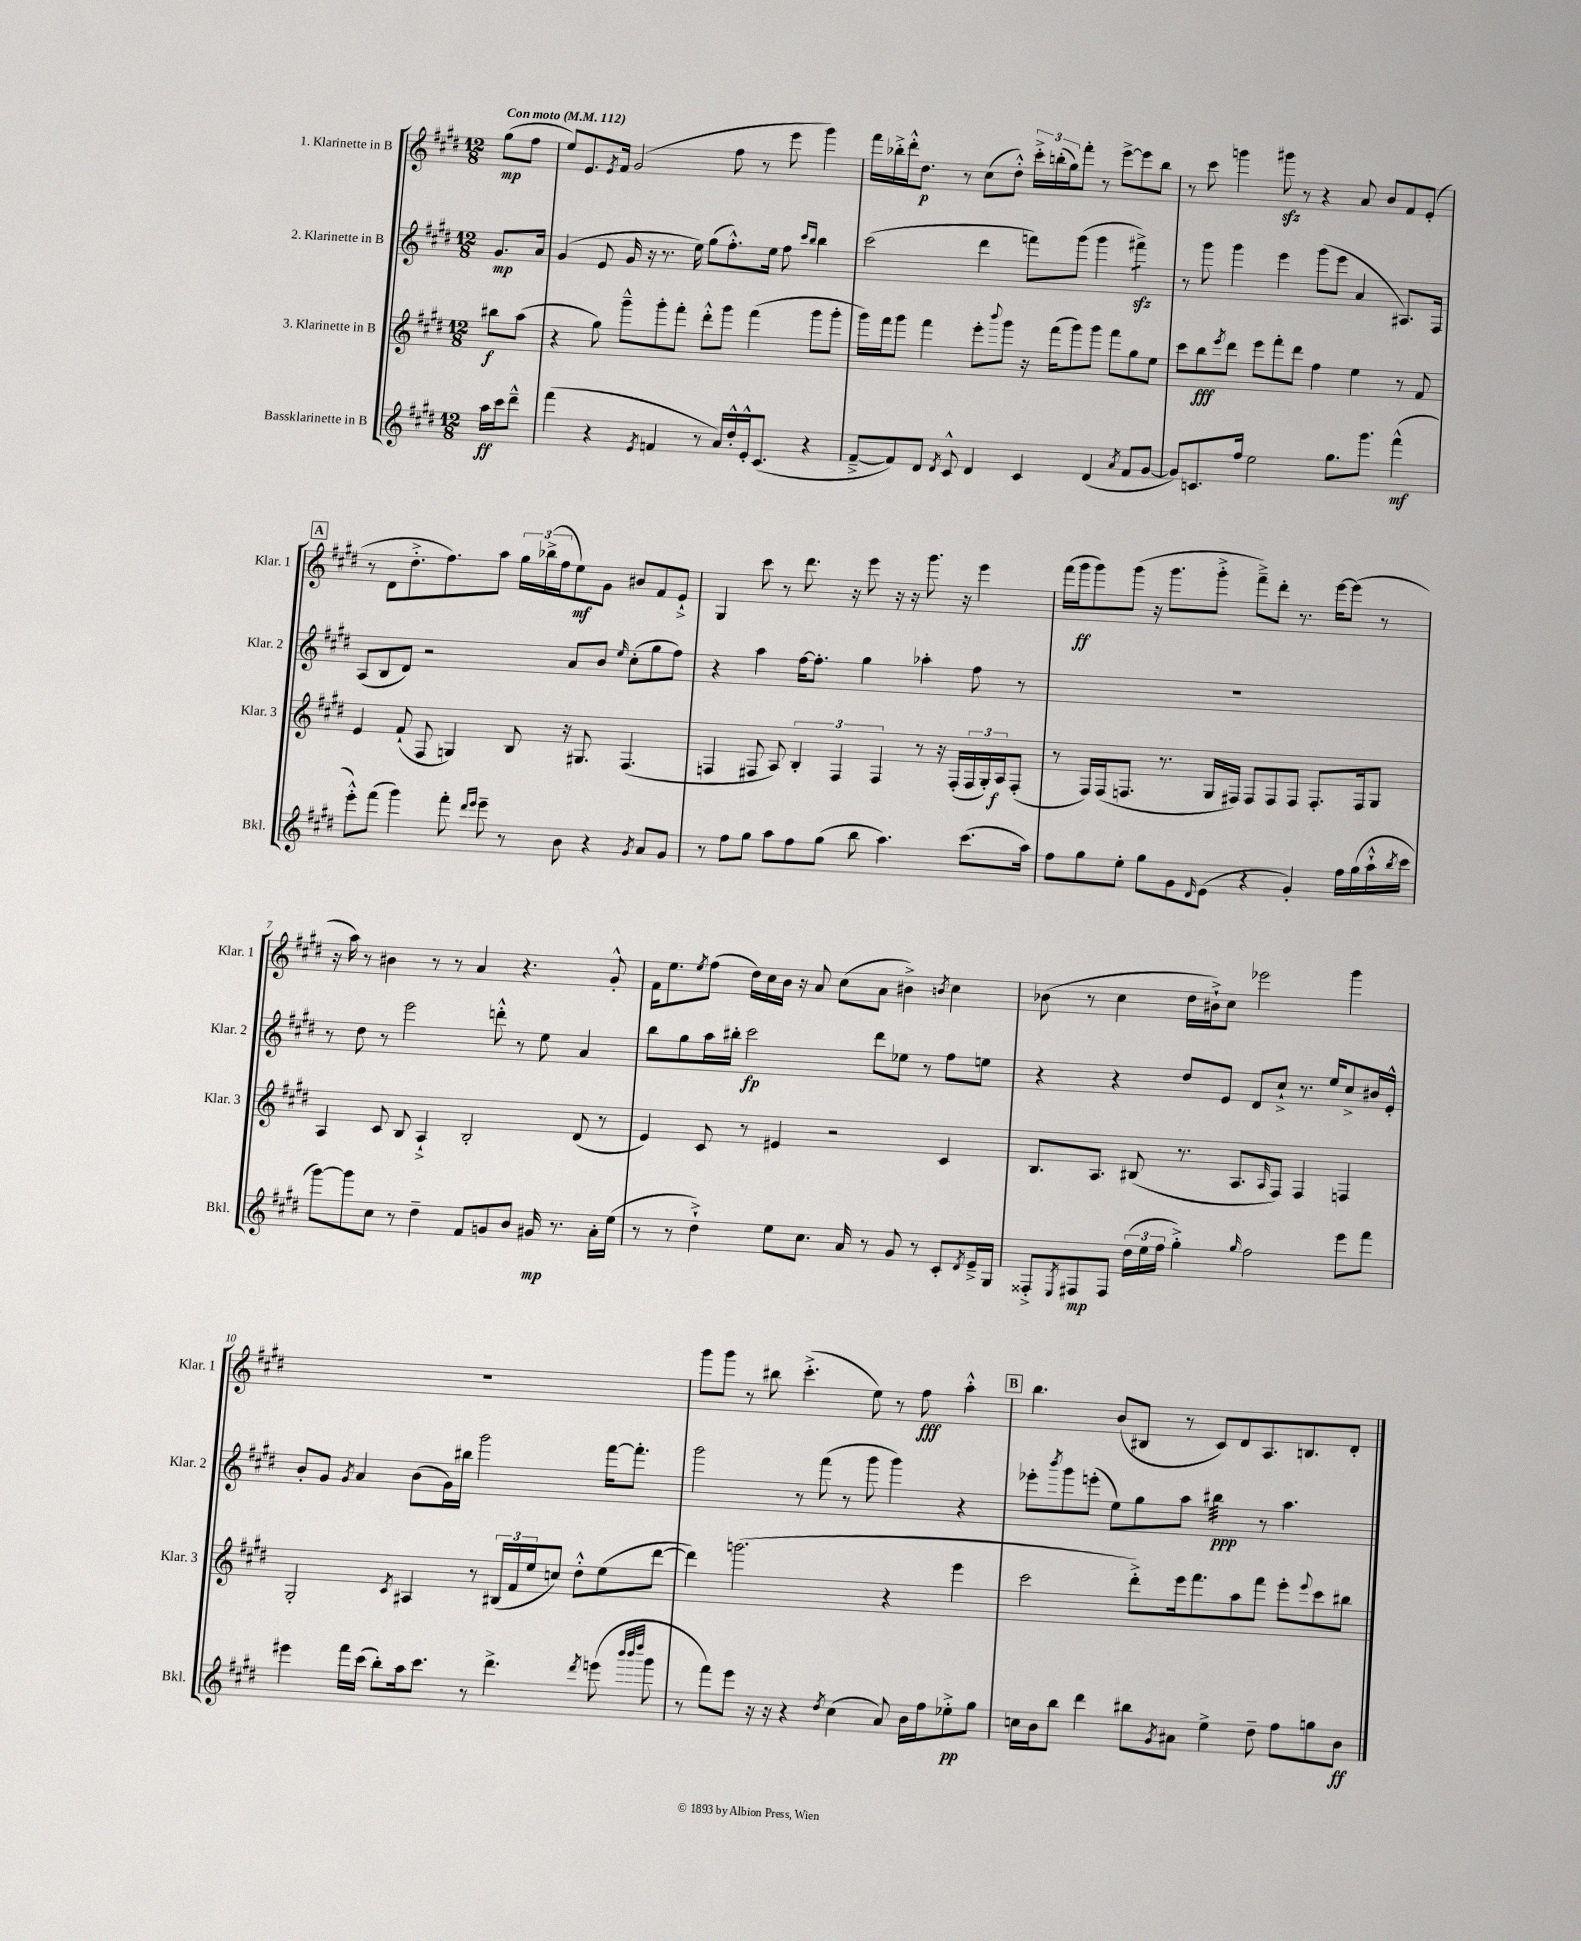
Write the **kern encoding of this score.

**kern	**kern	**kern	**kern
*staff4	*staff3	*staff2	*staff1
*clefG2	*clefG2	*clefG2	*clefG2
*k[f#c#g#d#]	*k[f#c#g#d#]	*k[f#c#g#d#]	*k[f#c#g#d#]
*M12/8	*M12/8	*M12/8	*M12/8
*MM112	*MM112	*MM112	*MM112
16aa\LL	8bb#\L	8.g#/L	(8gg#\L
16ccc#\J	.	.	.
8ddd#~^^\J	(8aa\J	.	8ff#\J
.	.	16a/Jk	.
=	=	=	=
(4fff#\	4r	(4g#/	8ee/L)
.	.	.	8.e/
4r	8gg#\)	8e/	.
.	.	.	8qe/
.	.	.	16f#/Jk
.	8ggg#~^^\L	16g#/	(2g#/
.	.	16r	.
8qe/	.	.	.
4f/	8ggg#'\	8.r	.
.	8fff#'\J	.	.
.	.	16ee\)	.
8r	8ddd#'^^\L	(8gg#\L	.
16a/LL)	8ggg#\J	8.ff#'^^\)	8ff#\
16dd#'^^/	.	.	.
16e'^^/J	(4fff#\	.	8r
(8.c#/J	.	16ee\Jk	.
.	.	8ff#\	8eee\
.	.	16qqccc#/LL	.
.	.	16qqbb/JJ	.
4r	8ggg#\L	4bb\	4ggg#\)
.	8ggg#'\J	.	.
=	=	=	=
[8f#~^/L	16ggg#\LL)	(2ccc#\	16fff#\LL
.	16fff#\J	.	16bb-'^\
8f#/])	8ggg#\J	.	16ddd#'^^\J
.	.	.	8.dd#\J
8d#/J	4fff#\	.	.
8qd#/	.	.	.
8c#^^/	.	.	8r
4d#/	8eee'\L	4ddd#\	(8cc#\L
.	8qqbbb/	.	.
.	8ggg#\J	.	8dd#'^^\J)
4c#/	16r	8fff\L)	24ccc#'^\LL
.	.	.	(24bb'\
.	(16fff#\LK	.	.
.	.	.	24gg#\J)
.	8ggg#\)	(8ggg#\J	8fff#'\J
(4d#/	8ggg#\J	4ggg#\	8r
.	8fff#\L	.	[8eee^\L
8qa/	.	.	.
8f#/L	8gg#\	4fff#^\)	8eee\]
[8g#/J	8ee\J	.	8bb\J
=	=	=	=
8g#/]L)	8ccc#\L	8r	8r
8.c/	8bb\	8ggg#\	8ccc#\
.	8qeee/	.	.
.	8ddd#\J	4ggg#\	4ggg\
16ff#/Jk	.	.	.
2ee\	8eee\L	.	.
.	8fff#'\	4eee\	8ggg#\
.	8ddd#\J	.	8r
.	4ff#\	(8ggg#\L	4r
8.gg#\L	.	8eee\J	.
.	4ee\	4a/	8a/
8.ggg#\J	.	.	.
.	.	.	8b/L
(4fff#^^\	8r	8.A#/L)	8f#/
.	8f#/	.	(8e'/J
.	.	16F#/Jk	.
=	=	=	=
8eee'^^\L)	4e/	(8A/L	8r
(8fff#\J	.	8B/	8d#\L
4ggg#\)	(8f#`/	8d#/J)	8.dd#'^\
.	8F#/	2r	.
.	.	.	8.ff#\)
8fff#'\	4G/)	.	.
16qqddd#/LL	.	.	.
16qqeee/JJ	.	.	.
8eee~\	.	.	8aa\J
8r	8B/	.	24gg#\LL
.	.	.	(24bb-^\
.	.	.	24ff#\J
8b\	16r	8a/L	8ee\)
.	8.G#/	.	.
4r	.	8b/J	8g#\J
.	.	16qqee/	.
.	(4.F#/	(8cc#'\L	8b#/L
8qg#/	.	.	.
8a/L	.	8gg#\	8f#/
8g#/J	.	8ff#\J)	8e`^/J
=	=	=	=
8r	4F/	4r	4G#/
8ff#\L	.	.	.
8gg#\J	8F#/	4aa\	8ccc#\
8aa\L	8A/)	.	8r
8ff#\	6B'/	[16ff#\LK	8.ddd#\
.	.	8.ff#'\]J	.
(8gg#\J	.	.	.
.	6F#/	.	.
.	.	.	16r
8bb\	.	4gg#\	8eee\
.	6F#/	.	.
4.aa\)	.	.	16r
.	.	.	16r
.	8r	4aa-'\	8.ggg#\
.	16r	.	.
.	(16F#'/LL	.	16r
(8.ccc#\L	24F#/	8ff#\	4eee\
.	24G#'/)	.	.
.	24A/J	.	.
.	(8F#'/J	8r	.
16aa\Jk)	.	.	.
=	=	=	=
8ff#\L	8r	1.r	(16fff#\LL
.	.	.	16ggg#\J
8gg#\	16F#/LL)	.	8ggg#\)
.	(16F#/J	.	.
8ee'\J	8.F/J	.	(8ggg#\J
8gg#\L	.	.	16r
.	8.r	.	8.ggg#\L
8g#\	.	.	.
16qqd#/	.	.	.
(8e\J	16G#/LL	.	8ggg#'^\J
.	16F#/JJ)	.	.
4r	8F#/L	.	8fff#~^\L)
.	8F#/	.	8ddd#'\J
4g#'/)	8F#/J	.	8.r
.	8.F#'/L	.	.
.	.	.	[16eee\LK
16ff#\LL	.	.	(8eee\]J
(16gg#\	16F#/k	.	.
16aa`^^\	8G#/J	.	8r
8qbb/	.	.	.
16ccc#\JJ	.	.	.
=	=	=	=
[8ggg#\L)	4A/	8r	16r
.	.	.	16aa\)
8ggg#\]	.	8dd#\	8r
8cc#\J	8c#/	8r	4b#\
8r	8B/	2eee\	.
4dd#~\	4A`^/	.	8r
.	.	.	8r
8f#/L	2B'/	.	4a/
8g/	.	8ddd'^^\	.
8b/J	.	8r	4.r
16g#/	.	8ee\	.
8.r	.	.	.
.	(8d#/	4a/	.
16a'\LL	8r	.	8g#'^^/
(16ee\JJ	.	.	.
=	=	=	=
8r	4e/)	8bb\L	16f#\LK
.	.	.	8.ee\
8r	.	8gg#\	.
.	.	.	8qee/
4dd#`^\)	8c#/	16aa\L	(8ff#\J
.	.	16bb#'\JJ	.
.	8r	2ccc#\	16dd#\LL)
.	.	.	16cc#\
8ee\L	4e#/	.	16b\JJ
.	.	.	16r
8.cc#\J	.	.	8a/
.	2r	.	(8cc#\L
16a/	.	.	.
8r	.	8ddd#\L	8a\J
8g#/	.	8ee-\J	4b#^\)
8r	.	8r	.
.	.	.	8qb/
8c#'/L	4c#/	8ff#\L	4cc#\
8qd#/	.	.	.
16e~^/L	.	8ee\J	.
16G#/JJ	.	.	.
=	=	=	=
8F##'^/L	8.B/L	4r	(8b-\
8qE/	.	.	.
8F#/	.	.	8r
.	8.A/J	.	.
8F#/J	.	4r	4cc#\
(24dd#\LL	(8B#/	.	.
24ee\	.	.	.
24ff#\JJ	.	.	.
4gg#'^\)	8.r	8dd#/L	16dd#\LL
.	.	.	16b#`^\J)
.	.	8e/J	8cc#\J
.	8.A/L	.	.
16qqgg#/	.	.	.
2ff#\	.	8d#/L	2eee-\
.	16qqA/	.	.
.	8F#/J)	8cc#`^/J	.
.	4F#/	8.r	.
.	.	16ee/LK	.
8eee\L	4F/	8cc#^/	4ggg#\
8fff#\J	.	16b#/L	.
.	.	16e'^^/JJ	.
=	=	=	=
4eee#\	2G#'/	8b'/L	1.r
.	.	8g#/J	.
.	.	8qg#/	.
16fff#\LL	.	4a/	.
(16ccc#\JJ	.	.	.
8bb'\L)	.	.	.
.	8qc#/	.	.
16aa\k	4A#/	(8b\L	.
8.ccc#\J	.	.	.
.	.	16g#\L)	.
.	.	16bb#\JJ	.
8r	8r	2ggg#\	.
4.ddd#^\	(24B#/LL	.	.
.	24f#/	.	.
.	24ee/J	.	.
.	8cc/J)	.	.
.	8dd#'^^\L	.	.
8qddd#/	.	.	.
(8eee\	(8ee\	[16fff#\LK	.
.	.	8.fff#'\]J	.
32qqbbb/LLL	.	.	.
32qqbbb/	.	.	.
32qqdddd#/JJJ	.	.	.
8ggg#\	[8ddd#\J	.	.
=	=	=	=
8r	4ddd#\])	2ggg#\	8ggg#\L
8fff#\L)	.	.	8ggg#\J
8eee\J	(2.ggg\	.	8r
16r	.	.	8bb#\
16r	.	.	.
4r	.	8r	(4.ccc#'^\
.	.	(8fff#\	.
8qdd#/	.	.	.
(4cc#\	.	8r	.
.	.	8ggg#\	8ee\)
8a/)	4r	4ggg#\)	8r
16b\LL	.	.	8ff#\
16ff#\J	.	.	.
8ee-'^\	4eee\	4r	4aa'^^\
8gg#\J	.	.	.
=	=	=	=
16cc\LL	2ccc#\	8eee-'\L	4.bb\
16b\J	.	.	.
.	.	8qbbb/	.
8bb\J	.	8ggg#\	.
4ddd#\	.	(8eee'\J	.
.	.	8ee\L)	(8b/L
8bb#\L	8ddd#'^\L)	8gg#\	8B#/J
8qg#/	.	.	.
8a#\J	16eee\k	8aa\J	8r
.	8.fff#\	.	.
4ee^\	.	4bb#\	8c#/L)
.	8aa\	.	8d#/
8dd#~\	8fff#\J	8r	8.A/
8ff#\L	8eee'\L	4.aa\	.
.	.	.	8.B/
.	8qqeee/	.	.
8gg\	8ccc#\	.	.
8b\J	8bb#\J	.	8d#'/J
==	==	==	==
*-	*-	*-	*-
